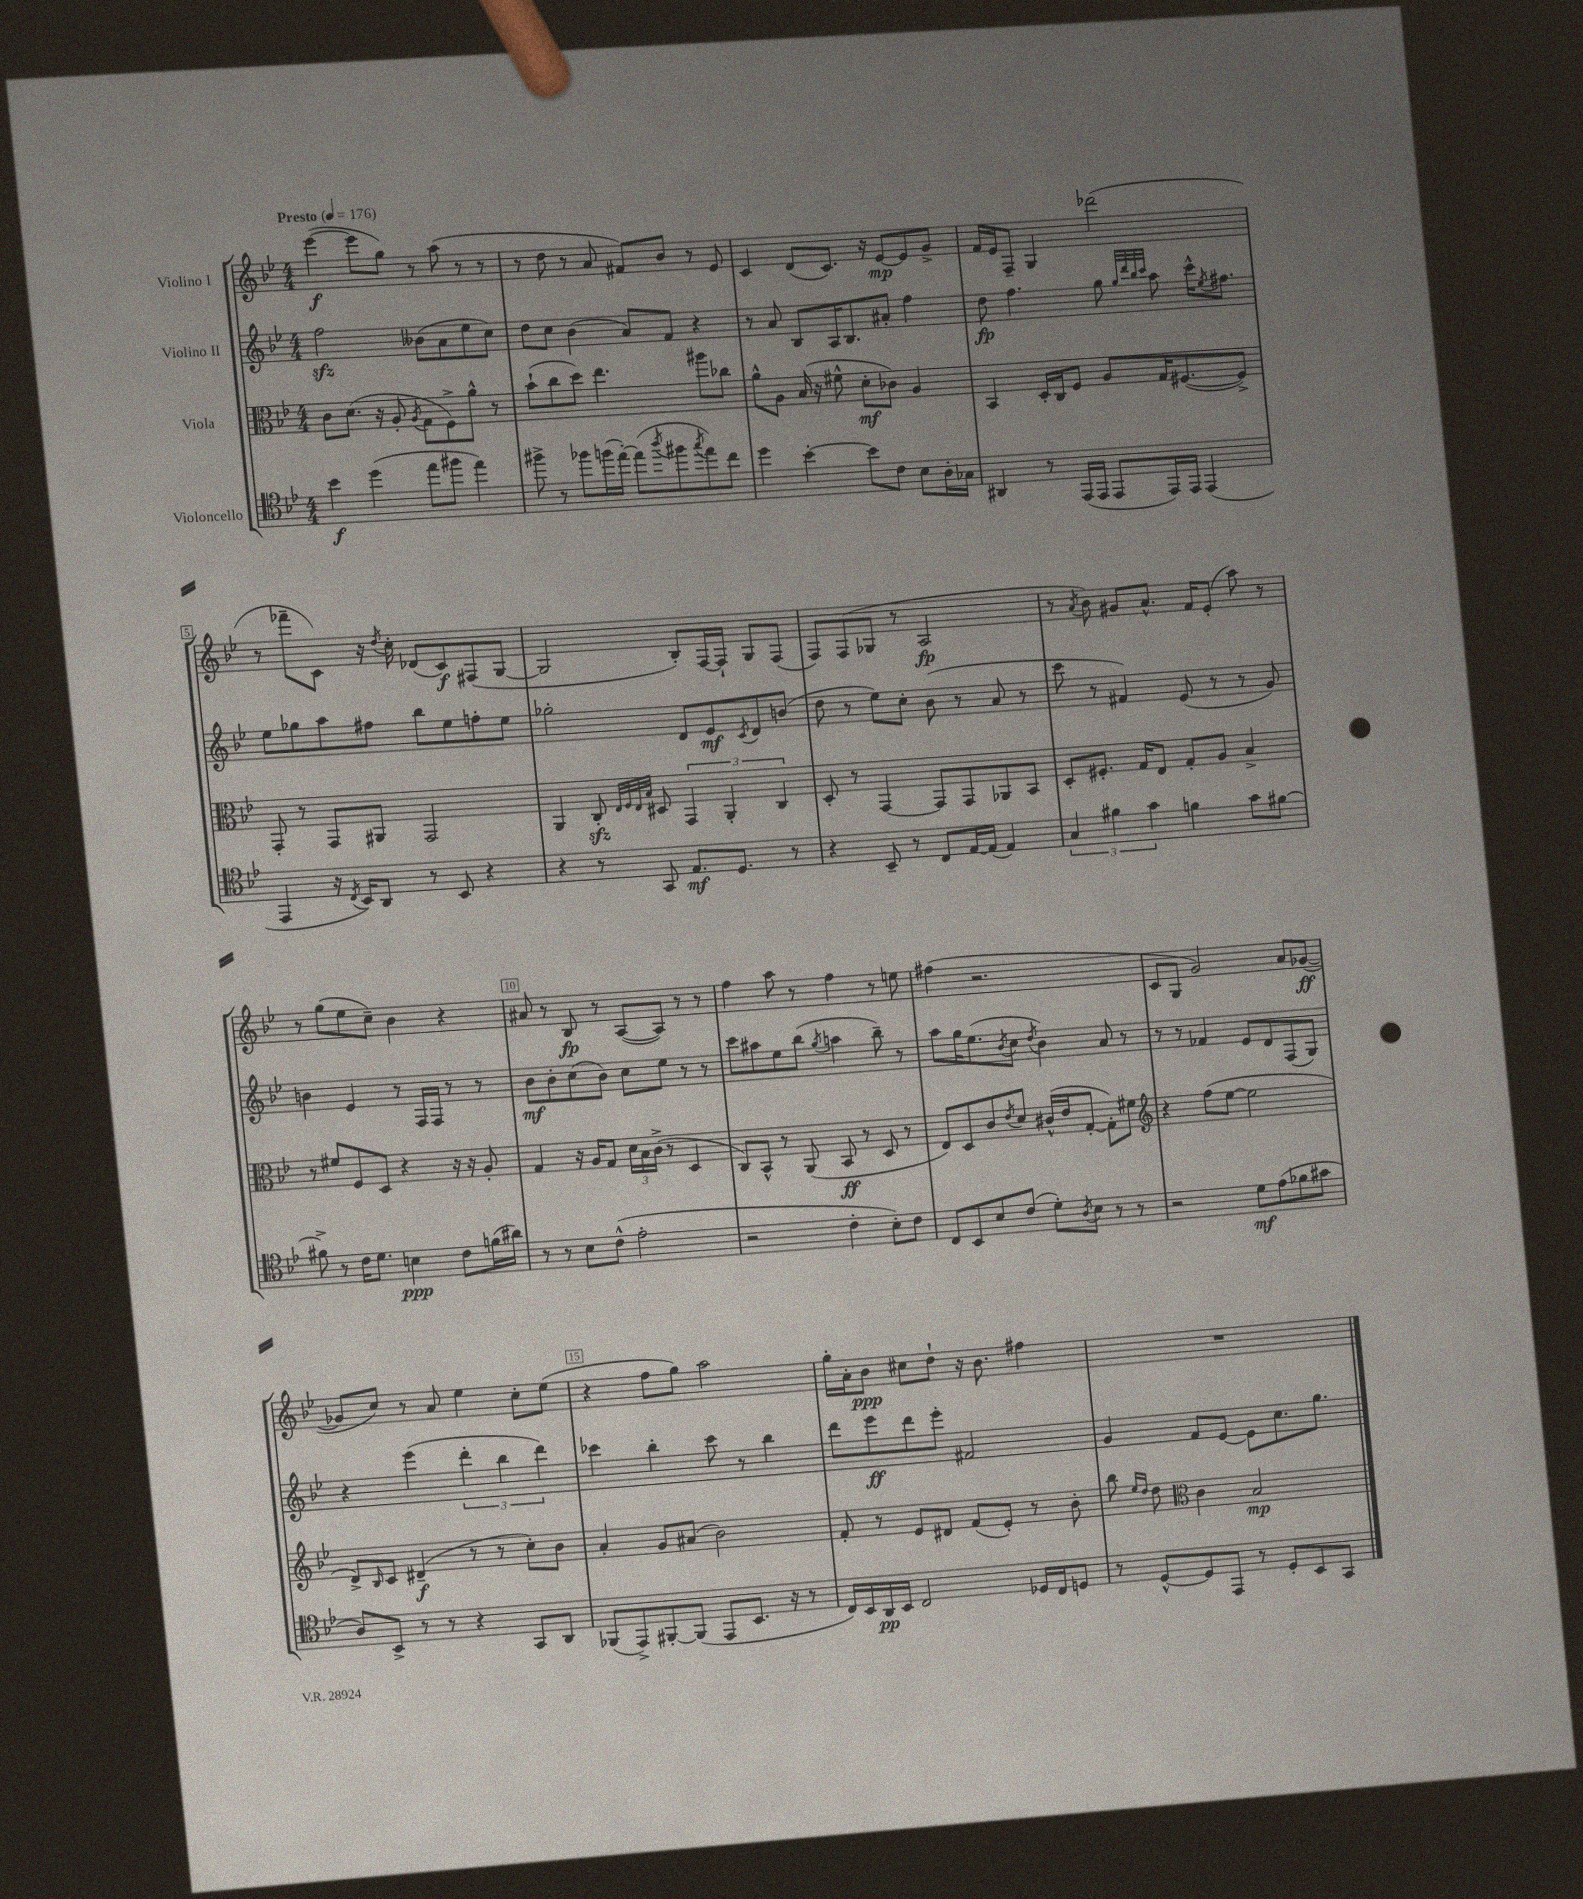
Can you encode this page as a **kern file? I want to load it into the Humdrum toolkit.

**kern	**dynam	**kern	**dynam	**kern	**dynam	**kern	**dynam
*part4	*part4	*part3	*part3	*part2	*part2	*part1	*part1
*staff4	*staff4	*staff3	*staff3	*staff2	*staff2	*staff1	*staff1
*I"Violoncello	*	*I"Viola	*	*I"Violino II	*	*I"Violino I	*
*clefC4	*	*clefC3	*	*clefG2	*	*clefG2	*
*k[b-e-]	*	*k[b-e-]	*	*k[b-e-]	*	*k[b-e-]	*
*M4/4	*	*M4/4	*	*M4/4	*	*M4/4	*
*MM176	*	*MM176	*	*MM176	*	*MM176	*
=1	=1	=1	=1	=1	=1	=1	=1
!	!	!	!	!	!	!LO:TX:a:B:t=Presto	!
4b-\	f	8c\L	.	2ffzz\	.	([4eee-\	f
.	.	(8.d\J	.	.	.	.	.
(4dd\	.	.	.	.	.	8eee-\L]	.
.	.	16r	.	.	.	.	.
.	.	8A'/	.	.	.	8gg\J)	.
.	.	8qA/	.	.	.	.	.
8ee-\L	.	8G\L	.	(8b--X\L	.	8r	.
8ff#X\J	.	8F^\)	.	8a\	.	(8aa\	.
4ee-\)	.	8a^^\J	.	8ee-\	.	8r	.
.	.	8r	.	8cc\J)	.	8r	.
=2	=2	=2	=2	=2	=2	=2	=2
8ff#X^\	.	(8b-`\L	.	8dd\L	.	8r	.
8r	.	8cc\	.	8cc\J	.	8dd\	.
8ff-X\L	.	8dd\J)	.	(4b-\	.	8r	.
(16ffn\L	.	4.ee-\	.	.	.	8a/	.
[16ee-'\JJ)	.	.	.	.	.	.	.
(8ee-\L]	.	.	.	8a/L)	.	8f#X/L)	.
8qaa/	.	.	.	.	.	.	.
8ff#X\	.	.	.	8f/J	.	8b-/J	.
8qgg/	.	.	.	.	.	.	.
8ee-\)	.	8aa#X\L	.	4r	.	8r	.
8cc\J	.	8cc-X\J	.	.	.	8e-/	.
=3	=3	=3	=3	=3	=3	=3	=3
4dd\	.	8a^^\L	.	8r	.	4c/	.
.	.	8A\J	.	8a/	.	.	.
[4b-'\	.	(16B-/	.	8B-/L	.	(8d/L	.
.	.	16r	.	.	.	.	.
.	.	8f#X^^\	.	16A/K	.	8.c/J)	.
.	.	.	.	8.B-/	.	.	.
8b-\L]	.	8d'\L	mf	.	.	.	.
.	.	.	.	.	.	16r	.
8c\J	.	8c-X\J)	.	8a#X'/J	.	[8e-/L	mp
8B-\L	.	4A/	.	4ff\	.	8e-/]	.
16A'\L	.	.	.	.	.	8g^/J	.
16G-X\JJ	.	.	.	.	.	.	.
=4	=4	=4	=4	=4	=4	=4	=4
4AA#X/	.	4BB-/	.	8dd\	fp	16f/LL	.
.	.	.	.	.	.	16e-/J	.
.	.	.	.	4.ff\	.	8F~/J	.
8r	.	16D'/LL	.	.	.	4G/	.
.	.	16C/J	.	.	.	.	.
(16EE-/LL	.	8F/J	.	.	.	.	.
16EE-/JJ	.	.	.	.	.	.	.
8EE-/L	.	8A/L	.	8gg\	.	(2ddd-X\	.
.	.	.	.	32qqgg/LLL	.	.	.
.	.	.	.	32qqddd/	.	.	.
.	.	.	.	32qqbb-/	.	.	.
.	.	.	.	32qqccc/JJJ	.	.	.
16EE-/L)	.	16G/K	.	8aa\	.	.	.
16EE-/JJ	.	([8.F#X/	.	.	.	.	.
(4EE-/	.	.	.	16ccc^^\KL	.	.	.
.	.	.	.	8qee-/	.	.	.
.	.	.	.	8.ff#X\J	.	.	.
.	.	8F#^/J])	.	.	.	.	.
!!LO:LB:g=z
=5	=5	=5	=5	=5	=5	=5	=5
4EE-/	.	8GG'/	.	8ee-\L	.	8r	.
.	.	8r	.	8gg-X\	.	8fff-X~\L	.
16r	.	8GG/L	.	8aa\	.	8c\J)	.
8qC/	.	.	.	.	.	.	.
16BB-/KL)	.	.	.	.	.	.	.
8AA/J	.	8AA#X/J	.	8ff#X\J	.	16r	.
.	.	.	.	.	.	8qdd/	.
.	.	.	.	.	.	16cc'\	.
8r	.	2GG/	.	8bb-\L	.	(8d-X/L	.
8BB-/	.	.	.	8ee-\	.	8c/)	f
4r	.	.	.	8ffn'\	.	(8F#X/	.
.	.	.	.	8ee-\J	.	[8G/J	.
=6	=6	=6	=6	=6	=6	=6	=6
4r	.	4AA/	.	2gg-X'\	.	2G/]	.
8r	.	8Czz'/	.	.	.	.	.
.	.	32qqE-/LLL	.	.	.	.	.
.	.	32qqF/	.	.	.	.	.
.	.	32qqE-/	.	.	.	.	.
.	.	32qqB-/JJJ	.	.	.	.	.
8GG/	.	8D#X/	.	.	.	.	.
8.E-/L	mf	6GG/	.	8d/L	.	8B-'/L)	.
.	.	.	.	8e-/	mf	[16F/L	.
.	.	6AA'/	.	.	.	.	.
8.D/J	.	.	.	.	.	16F`/JJ]	.
.	.	.	.	8qc/	.	.	.
.	.	.	.	8d/	.	8G/L	.
.	.	6C/	.	.	.	.	.
8r	.	.	.	(8bn/J	.	(8F/J	.
=7	=7	=7	=7	=7	=7	=7	=7
4r	.	8D'/	.	8dd\	.	8F/L)	.
.	.	8r	.	8r	.	(8F/	.
8BB-~/	.	[4GG/	.	8ee-\L)	.	8G-X/J	.
8r	.	.	.	8cc'\J	.	8r	.
8C/L	.	8GG/L]	.	(8b-\	.	2A/	fp
[16E-/L	.	8GG/	.	8r	.	.	.
(16E-/JJ]	.	.	.	.	.	.	.
4E-/)	.	8AA-X/	.	8a/	.	.	.
.	.	8BB-/J	.	8r	.	.	.
=8	=8	=8	=8	=8	=8	=8	=8
6G/	.	8D'/L	.	8ccc\	.	8r	.
.	.	.	.	.	.	8qa/	.
.	.	8.F#X'/J	.	8r	.	8b-\)	.
6f#X\	.	.	.	.	.	.	.
.	.	.	.	4f#X/)	.	8g#X/L	.
.	.	16G/KL	.	.	.	.	.
6g\	.	.	.	.	.	.	.
.	.	8E-/J	.	.	.	8.a^^/J	.
4fn\	.	8G'/L	.	(8e-/	.	.	.
.	.	.	.	.	.	16f/KL	.
.	.	8A/J	.	8r	.	(8e-'/J	.
8g\L	.	4B-^/	.	8r	.	8aa\)	.
[8f#X\J	.	.	.	8g/)	.	8r	.
!!LO:LB:g=z
=9	=9	=9	=9	=9	=9	=9	=9
8f#X^\]	.	8r	.	4bn\	.	8r	.
8r	.	8f#X/L	.	.	.	(8gg\L	.
16c\KL	.	8F/	.	4e-/	.	8ee-\	.
8.d\J	.	.	.	.	.	.	.
.	.	8D/J	.	.	.	8cc~\J)	.
4Bn\	ppp	4r	.	8r	.	4b-\	.
.	.	.	.	16F/LL	.	.	.
.	.	.	.	16F/JJ	.	.	.
8c\L	.	16r	.	8r	.	4r	.
.	.	16r	.	.	.	.	.
(16fn\L	.	8A'/	.	8r	.	.	.
16a#X\JJ)	.	.	.	.	.	.	.
=10	=10	=10	=10	=10	=10	=10	=10
8r	.	4G/	.	8b-\L	mf	8a#X/	.
8r	.	.	.	8b-'\	.	8r	.
8B-\L	.	16r	.	(8cc\	.	8B-/	fp
.	.	16A/KL	.	.	.	.	.
(8c^^\J	.	8G/J	.	8b-\J)	.	8r	.
2e-'\	.	24d\LL	.	8cc\L	.	([8A/L	.
.	.	24B-\	.	.	.	.	.
.	.	(24c^\JJ	.	.	.	.	.
.	.	8r	.	8ee-\J	.	8A/J])	.
.	.	4D/	.	8r	.	8r	.
.	.	.	.	8r	.	8r	.
=11	=11	=11	=11	=11	=11	=11	=11
2r	.	8C/L)	.	8ccc\L	.	4ff\	.
.	.	8BB-^^/J	.	8aa#X\	.	.	.
.	.	8r	.	8ee-\	.	8aa\	.
.	.	(8AA/	.	(8bb-\J	.	8r	.
.	.	.	.	8qgg/	.	.	.
4c'\	.	8BB-/	ff	4aan\	.	4ff\	.
.	.	8r	.	.	.	.	.
8B-'\L)	.	8D/	.	8bb-~\)	.	8r	.
8c\J	.	8r	.	8r	.	8een\	.
=12	=12	=12	=12	=12	=12	=12	=12
8C/L	.	8E-/L)	.	8aa\L	.	(4ff#X\	.
8BB-/	.	8D/	.	16gg\K	.	.	.
.	.	.	.	(8.ee-\	.	.	.
8B-/	.	8c/	.	.	.	2.r	.
.	.	8qe-/	.	8qb-/	.	.	.
(8c/J	.	8d/J	.	8cc\J	.	.	.
.	.	.	.	8qdd/	.	.	.
8d'\L)	.	(16c#X^^/LL	.	4b-\)	.	.	.
.	.	16e-/J	.	.	.	.	.
8qA/	.	.	.	.	.	.	.
8B-\J	.	[8G'/J	.	.	.	.	.
8r	.	8G'\L])	.	8a/	.	.	.
8r	.	8f#X\J	.	8r	.	.	.
=13	=13	=13	=13	=13	=13	=13	=13
*	*	*clefG2	*	*	*	*	*
2r	.	4r	.	8r	.	8c/L	.
.	.	.	.	8r	.	8G/J	.
.	.	(8ff\L	.	4f-X/	.	2g/)	.
.	.	[8ee-\J	.	.	.	.	.
8d\L	mf	2ee-\]	.	8e-/L	.	.	.
(8e-\	.	.	.	8d/	.	.	.
8f-X\	.	.	.	(8F/	.	8a/L	.
8g#X\J	.	.	.	8G/J)	.	([8g-X/J	ff
!!LO:LB:g=z
=14	=14	=14	=14	=14	=14	=14	=14
8A/L)	.	8d^/L)	.	4r	.	8g-X/L]	.
.	.	16qqB-/	.	.	.	.	.
8BB-^/J	.	8c/J	.	.	.	8cc/J)	.
8r	.	(4d#X~/	f	(4eee-\	.	8r	.
8r	.	.	.	.	.	8a/	.
4r	.	8r	.	6ddd'\	.	4ee-\	.
.	.	8r	.	.	.	.	.
.	.	.	.	6bb-\	.	.	.
8GG/L	.	8cc'\L)	.	.	.	8cc'\L	.
.	.	.	.	6ddd\)	.	.	.
8AA/J	.	8b-\J	.	.	.	(8ee-\J	.
=15	=15	=15	=15	=15	=15	=15	=15
(8FF-X/L	.	4a'/	.	4ccc-X\	.	4r	.
8EE-^/)	.	.	.	.	.	.	.
[8FF#X'/	.	8g/L	.	4bb-'\	.	8ff\L	.
(8FF#/J]	.	(8a#X/J	.	.	.	8gg\J)	.
8EE-/L	.	2b-\)	.	8ccc-\	.	2aa\	.
8.BB-/J	.	.	.	8r	.	.	.
.	.	.	.	4bb-\	.	.	.
16r	.	.	.	.	.	.	.
8r	.	.	.	.	.	.	.
=16	=16	=16	=16	=16	=16	=16	=16
16C/LL)	.	8f'/	.	8ddd\L	.	16gg'\LL	.
16BB-/	.	.	.	.	.	16a'\J	.
16AA/	pp	8r	.	8eee-\	ff	8b-\J	ppp
16BB-/JJ	.	.	.	.	.	.	.
2C/	.	8e-/L	.	8ddd\	.	8cc#X\L	.
.	.	8d#X/J	.	8eee-'\J	.	8dd`\J	.
.	.	(8f/L	.	2f#X/	.	16r	.
.	.	.	.	.	.	8.b-\	.
.	.	8e-'/J)	.	.	.	.	.
16D-X/LL	.	8r	.	.	.	4ff#X\	.
16C/J	.	.	.	.	.	.	.
8Dn/J	.	8b-'\	.	.	.	.	.
=17	=17	=17	=17	=17	=17	=17	=17
8r	.	8bb-\	.	4g/	.	1r	.
.	.	16qqee-/LL	.	.	.	.	.
.	.	16qqdd/JJ	.	.	.	.	.
[8D^^/L	.	8dd\	.	.	.	.	.
*	*	*clefC3	*	*	*	*	*
8D/]	.	4c\	.	8f/L	.	.	.
8EE-/J	.	.	.	[8e-/J	.	.	.
8r	.	2B-/	mp	8e-\L]	.	.	.
8D'/L	.	.	.	8.cc\	.	.	.
8BB-/	.	.	.	.	.	.	.
.	.	.	.	8.gg\J	.	.	.
8GG/J	.	.	.	.	.	.	.
==	==	==	==	==	==	==	==
*-	*-	*-	*-	*-	*-	*-	*-
